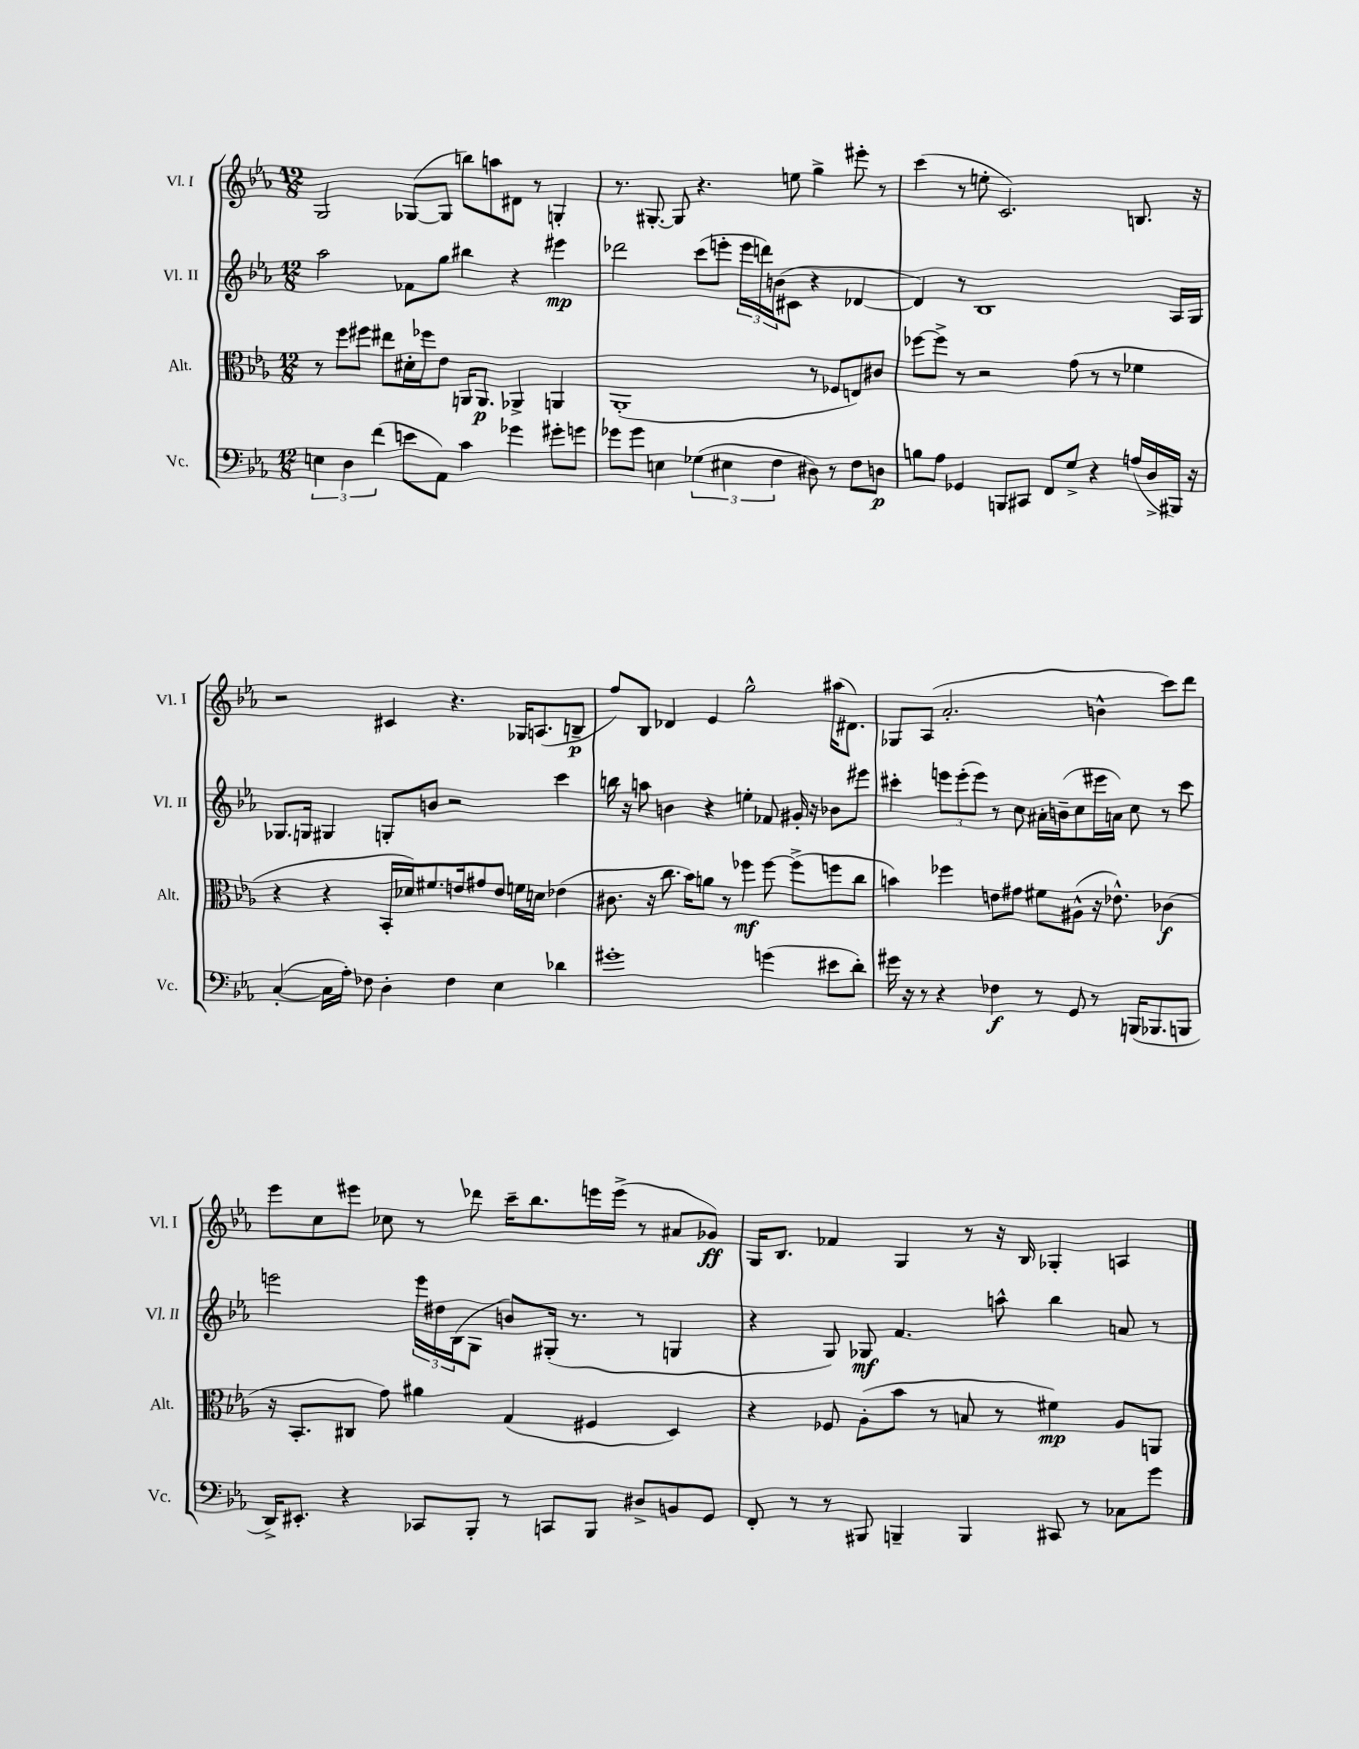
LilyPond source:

<<
\new StaffGroup <<
\new Staff = "s0" \with { instrumentName = "Vl. I" shortInstrumentName = "Vl. I" } {
    \clef treble \key ees \major \numericTimeSignature \time 12/8
    g2 ges8~( ges8 b''8) a''8 dis'8 r8 g4-. |
    r8. gis8.~-. gis8 r4. e''8 g''4-> eis'''8-. r8 |
    c'''4( r8 e''8-. c'2.) b8. r16 |
    r2 cis'4 r4. ges16 a8.( b8--\p |
    f''8) bes8 des'4 ees'4 g''2-^ ais''16( dis'8.) |
    ges8 aes8( aes'2.-. b'4-^ c'''8) d'''8 |
    ees'''8 c''8 eis'''8 ces''8 r8 des'''8 c'''16-- bes''8. e'''16 e'''16->( r8 ais'8 ges'8\ff) |
    g16 bes8. fes'4 g4 r8 r16 bes16 ges4-. a4 \bar "|." |
}
\new Staff = "s1" \with { instrumentName = "Vl. II" shortInstrumentName = "Vl. II" } {
    \clef treble \key ees \major \numericTimeSignature \time 12/8
    aes''2 fes'8 g''8 bis''4 r4 eis'''4\mp |
    des'''2 c'''8( e'''8-. \tuplet 3/2 { e'''16 d'''16) b'16( } cis'8 r4 des'4~ |
    des'4) r8 bes1 aes16 g16 |
    ges8. g16 gis4 g8-. b'8 r2 c'''4 |
    b''16 r16 a''8 b'4 r4 e''4-. fes'8 gis'16-. r16 bes'8 eis'''8 |
    cis'''4-. \tuplet 3/2 { e'''8 e'''8-.( e'''8) } r8 c''8 ais'16-. b'16--( c''8 eis'''16 a'16) c''8 r8 cis'''8 |
    e'''2 \tuplet 3/2 { e'''16 dis''16 bes16( } g8 b'8) gis16-.( r8. r8 g4 |
    r4 g8) ges8\mf f'4. a''8-^ bes''4 a'8 r8 \bar "|." |
}
\new Staff = "s2" \with { instrumentName = "Alt." shortInstrumentName = "Alt." } {
    \clef alto \key ees \major \numericTimeSignature \time 12/8
    r8 f''8 fis''8 eis''8 dis'16-. fes''16 ees'8 a,16 a,8.\p aes,4-> a,4 |
    aes,1-.( r8 fes8 e8) cis'8 |
    fes''8~ fes''8-> r8 r2 g'8( r8 r8 fes'4 |
    r4 r4 bes,16-. des'16) fis'8. e'16 gis'8 e'8 f'16 d'16 ees'4( |
    cis'8. r16 c''8. bes'16) a'8 r8 fes''4\mf fes''8~ fes''8->( f''8 c''8 |
    b'4) fes''4 e'8 gis'8 fis'8 ais8-^( r16 ees'8.-^) ces'4\f( |
    r16 bes,8.-. cis8 g'8) ais'4 g4( fis4 d4) |
    r4 fes8 aes8-.( bes'8 r8 b8 r8 fis'4\mp) aes8 a,8 \bar "|." |
}
\new Staff = "s3" \with { instrumentName = "Vc." shortInstrumentName = "Vc." } {
    \clef bass \key ees \major \numericTimeSignature \time 12/8
    \tuplet 3/2 { e4 d4 f'4( } e'8 aes,8) c'4 ges'4 gis'8-. g'8 |
    ges'8 ges'8 e4 \tuplet 3/2 { ges4( eis4 f4 } dis8) r8 f8 d8\p |
    b8 aes8 ges,4 b,,8 cis,8 f,8 g8-> r4 a16( d16-> bis,,16) r16 |
    c4~-.( c16 aes16-.) fes8 d4-. fes4 ees4 des'4 |
    gis'1-. g'4( eis'8 d'8-.) |
    gis'16 r16 r8 r4 fes4\f r8 g,8 r8 b,,16( bes,,8. b,,8 |
    d,16->) eis,8.-. r4 ces,8 bes,,8-. r8 c,8 bes,,8 dis8-> b,8 g,8 |
    f,8-. r8 r8 bis,,8 b,,4-- b,,4 cis,8 r8 ces8 g'8 \bar "|." |
}
>>
>>
\layout { \context { \Score \remove "Bar_number_engraver" } }
